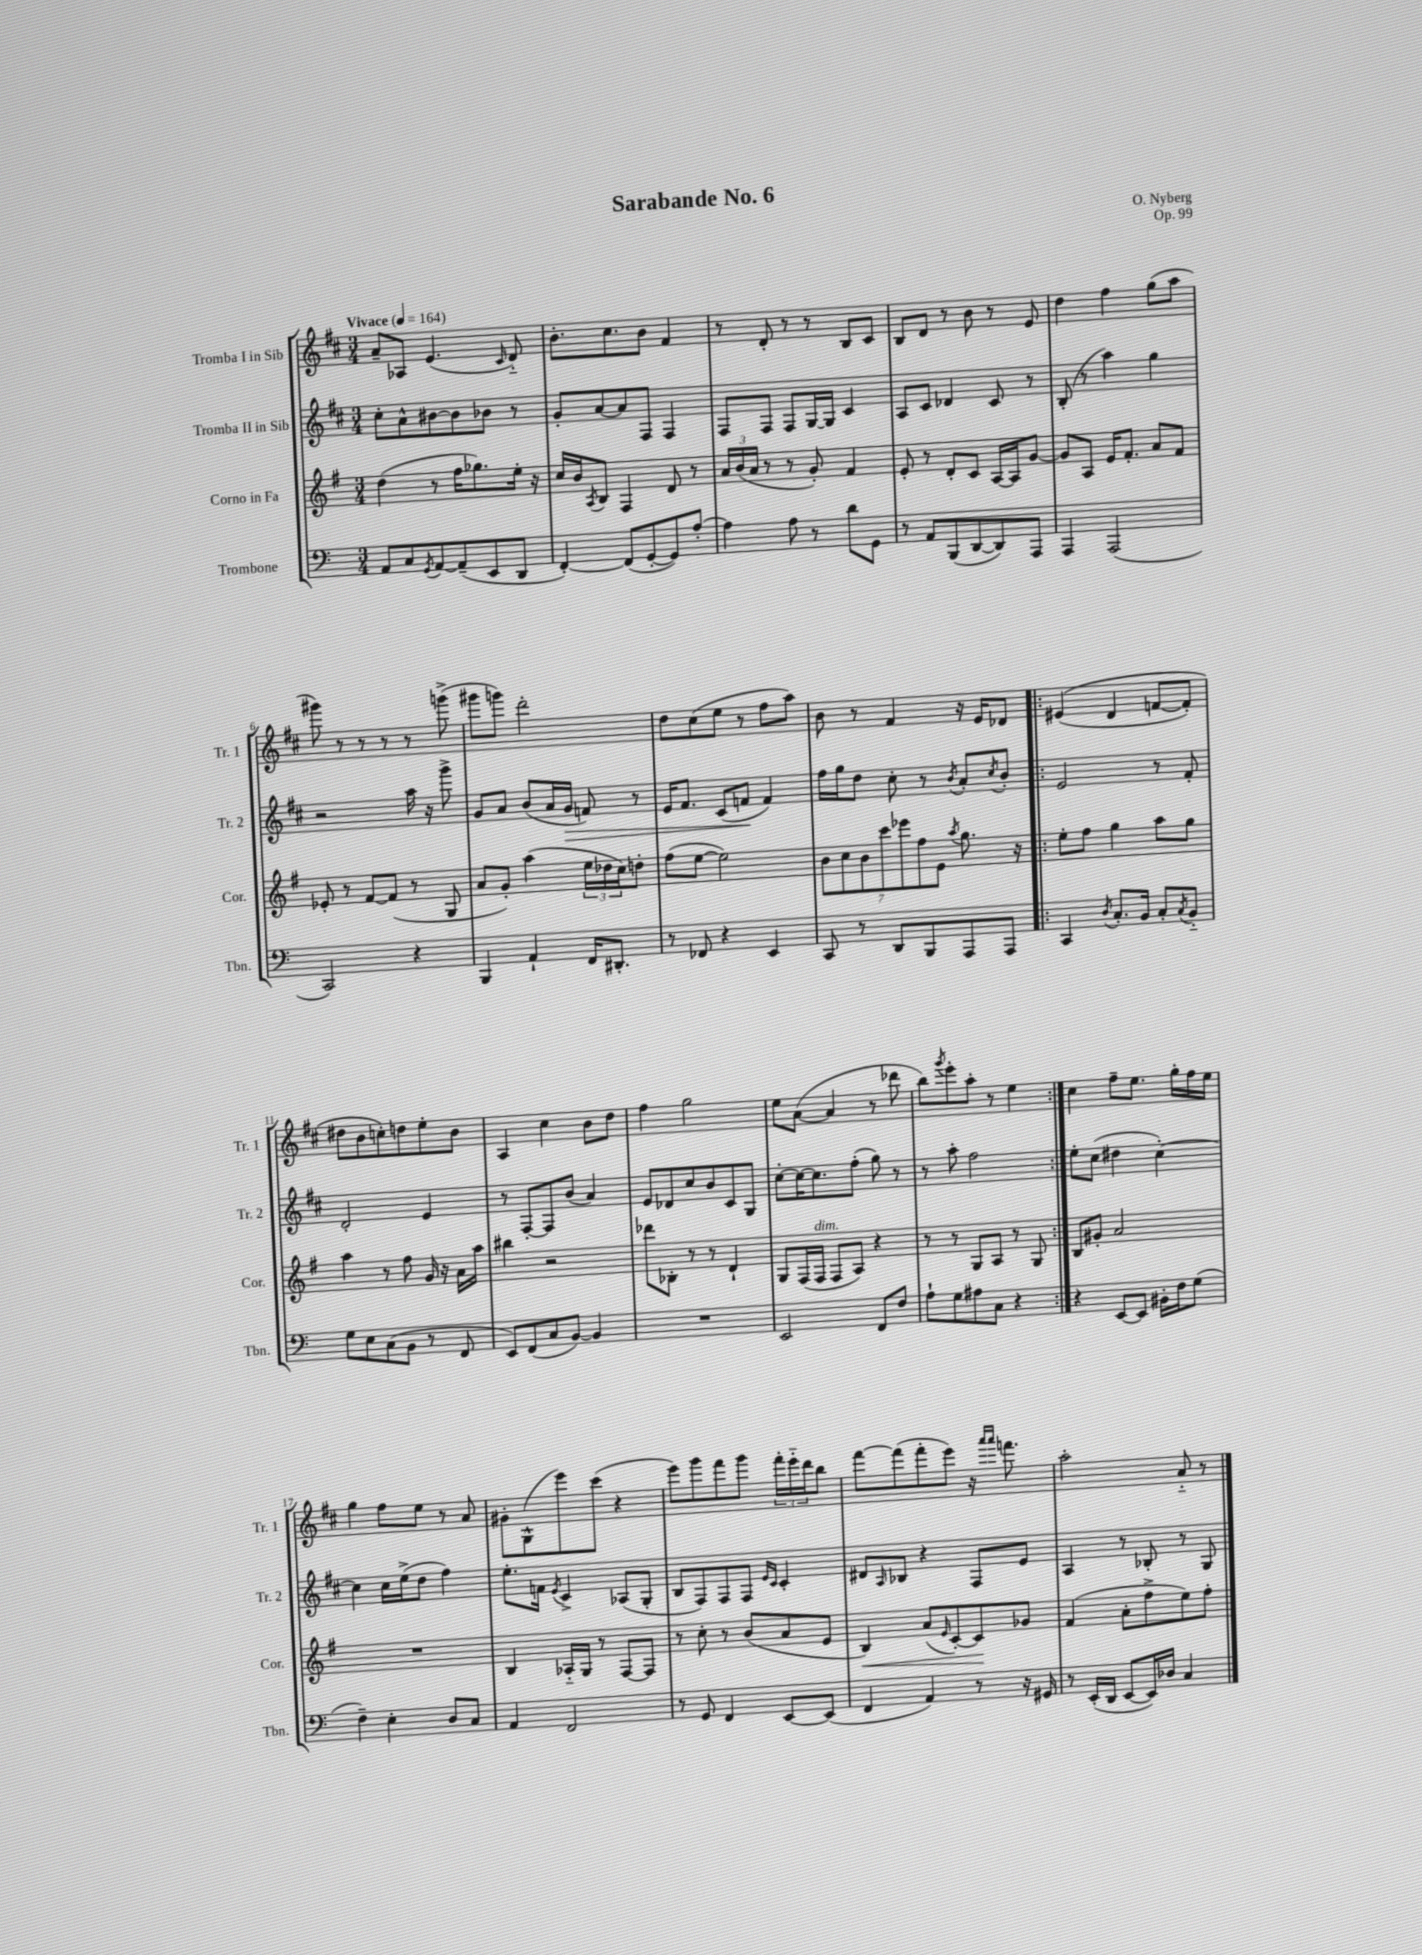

**kern	**kern	**dynam	**kern	**dynam	**kern
*part4	*part3	*part3	*part2	*part2	*part1
*staff4	*staff3	*staff3	*staff2	*staff2	*staff1
*I"Trombone	*I"Corno in Fa	*	*I"Tromba II in Sib	*	*I"Tromba I in Sib
*I'Tbn.	*I'Cor.	*	*I'Tr. 2	*	*I'Tr. 1
*clefF4	*clefG2	*	*clefG2	*	*clefG2
*k[]	*k[f#]	*	*k[f#c#]	*	*k[f#c#]
*M3/4	*M3/4	*	*M3/4	*	*M3/4
*MM164	*MM164	*	*MM164	*	*MM164
=1	=1	=1	=1	=1	=1
!	!	!	!	!	!LO:TX:a:B:t=Vivace
8AA/L	(4dd\	.	8cc#'\L	.	8a~/L
8C/	.	.	8a^^\	.	8A-X/J
8qGG/	.	.	.	.	.
[8AA/	8r	.	[8b#X\	.	(4.e/
(8AA~/]	16ff#\KL	.	8b#\]	.	.
.	8.gg-X\)	.	.	.	.
8EE/	.	.	8b-X\J	.	.
.	.	.	.	.	16qqc#/
8DD/J	16ee'\Jk	.	8r	.	8d/)
.	16r	.	.	.	.
=2	=2	=2	=2	=2	=2
[4FF'/)	16cc/LL	.	8g'/L	.	8.b'\L
.	16b/J	.	.	.	.
.	8qA/	.	.	.	.
.	8B/J	.	[8a/	.	.
.	.	.	.	.	8.cc#\
(8FF/L]	4F#/	.	8a/]	.	.
[8GG'/	.	.	8F#/J	.	8b\J
8GG/])	8d/	.	4F#/	.	4f#/
[8A'/J	8r	.	.	.	.
=3	=3	=3	=3	=3	=3
4A\]	24a/LL	.	8F#/L	.	8r
.	(24b/	.	.	.	.
.	24a/JJ	.	.	.	.
.	8r	.	8F#/J	.	8d'/
8A\	8r	.	8F#/L	.	8r
8r	8g'/)	.	[16G/L	.	8r
.	.	.	16G/JJ]	.	.
8d\L	4f#/	.	4c#/	.	8B/L
8GG\J	.	.	.	.	8c#/J
=4	=4	=4	=4	=4	=4
8r	8e'/	.	8A/L	.	8B/L
8AA/L	8r	.	8c#/J	.	8d/J
(8BBB/	8d'/L	.	4d-X/	.	8r
[8DD/	8c/J	.	.	.	8b\
8DD/])	[16A/LL	.	8c#/	.	8r
.	16A/J]	.	.	.	.
8AAA/J	[8g/J	.	8r	.	8e/
=5	=5	=5	=5	=5	=5
4AAA/	8g/L]	.	(8B'/	.	4dd\
.	8A/J	.	8r	.	.
(2AAA/	16e/KL	.	4aa\)	.	4ff#\
.	8.f#'/J	.	.	.	.
.	8a/L	.	4gg\	.	(8gg\L
.	8f#/J	.	.	.	8aa\J
!!LO:LB:g=z
=6	=6	=6	=6	=6	=6
2CC/)	8e-X'/	.	2r	.	8ggg#X\)
.	8r	.	.	.	8r
.	[8f#/L	.	.	.	8r
.	(8f#/J]	.	.	.	8r
4r	8r	.	16aa\	.	8r
.	.	.	16r	.	.
.	8G/	.	8ggg^\	.	(8gggn^\
=7	=7	=7	=7	=7	=7
4BBB/	8a/L	.	8g/L	.	8ggg#X\L
.	8g'/J)	.	8a/J	.	8gggn\J)
4AA`/	(4aa\	.	(8b/L	.	2ddd'\
.	.	.	16a/L	.	.
!	!	!	!	!LO:HP:b	!
.	.	.	16g/JJ	>	.
16FF/KL	24ee\LL	.	8fn/)	.	.
.	24dd-X\	.	.	.	.
8.DD#X'/J	.	.	.	.	.
.	24cc\J)	.	.	.	.
.	8ddn'\J	.	8r	.	.
=8	=8	=8	=8	=8	=8
8r	(8ff#\L	.	16e/KL	.	8dd\L
.	.	.	8.f#/J	.	.
8FF-X/	[8ee\J	.	.	.	(8cc#\
4r	2ee\])	.	(8c#/L	.	8ee\J
.	.	.	8fn/J	.	8r
4EE/	.	.	4f/)	]	8ff#\L
.	.	.	.	.	8aa\J)
=9	=9	=9	=9	=9	=9
8CC/	14b\L	.	16ff#\LL	.	8b\
.	.	.	16gg\J	.	.
.	14cc\	.	.	.	.
8r	.	.	8dd\J	.	8r
.	14b\	.	.	.	.
.	14ccc\	.	.	.	.
8DD/L	.	.	8cc#'\	.	4f#/
.	14eee-X\	.	.	.	.
.	14ff#\	.	.	.	.
8BBB/	.	.	8r	.	.
.	14e\J	.	.	.	.
.	8qaa/	.	8qb/	.	.
8AAA/	8.gg\	.	8a'/L	.	16r
.	.	.	.	.	16e/KL
.	.	.	8qcc#/	.	.
8AAA/J	.	.	8b'/J	.	8d-X/J
.	16r	.	.	.	.
=10!|:	=10!|:	=10!|:	=10!|:	=10!|:	=10!|:
4CC/	8ee'\L	.	2e/	.	((4e#X/
.	8ff#\J	.	.	.	.
8qD/	.	.	.	.	.
8.C'/L	4gg\	.	.	.	4d/
16BB/Jk	.	.	.	.	.
8C'/L	8aa\L	.	8r	.	[8fn/L
8qC/	.	.	.	.	.
8BB/J	8gg\J	.	8f#'/	.	8f'/J])
!!LO:LB:g=z
=11	=11	=11	=11	=11	=11
8G\L	4aa\	.	2d'/	.	8dd#X\L
8E\	.	.	.	.	8b\
(8C\	8r	.	.	.	8ccn'\)
8BB\J	8ff#\	.	.	.	8ddn\
8r	16g/	.	4e/	.	8ee'\
.	16r	.	.	.	.
8FF/	16a\LL	.	.	.	8b\J
.	16aa\JJ	.	.	.	.
=12	=12	=12	=12	=12	=12
8EE/L)	4bb#X\	.	8r	.	4A/
(8FF/	.	.	[8F#'/L	.	.
8C/	2r	.	8F#/]	.	4cc#\
[8BB/J)	.	.	(8b/J	.	.
4BB/]	.	.	4a/)	.	8b\L
.	.	.	.	.	8dd\J
=13	=13	=13	=13	=13	=13
2.r	8ddd-X\L	.	8e/L	.	4ff#\
.	8B-X'\J	.	8d-X/	.	.
.	8r	.	8cc#/	.	2gg\
.	8r	.	8b/	.	.
.	4d`/	.	8c#/	.	.
.	.	.	8G/J	.	.
=14	=14	=14	=14	=14	=14
2EE/	8G/L	.	[8cc#'\L	.	8ee\L
.	(16F#/L	.	16cc#\K_	.	([8a\J
!	!LO:TX:a:i:t=dim.	!	!	!	!
.	16F#/JJ	.	8.cc#\]	.	.
.	8F#/L	.	.	.	4a/]
.	8A/J)	.	(8ff#'\J	.	.
8FF/L	4r	.	8gg\)	.	8r
8F/J	.	.	8r	.	8ddd-X\
=15	=15	=15	=15	=15	=15
8A`\L	8r	.	8r	.	8bb\L)
.	.	.	.	.	8qggg/
8G\	8r	.	8aa'\	.	8eee'\
8A#X\	8G/L	.	2ff#\	.	8aa'\J
8C\J	8A/J	.	.	.	8r
4r	8r	.	.	.	4ee\
.	8G/	.	.	.	.
=16:|!	=16:|!	=16:|!	=16:|!	=16:|!	=16:|!
4r	8B/L	.	8ee'\L	.	4cc#\
.	8g#X'/J	.	(8cc#\J	.	.
[8EE/L	2a/	.	4dd#X\	.	8ff#~\L
8EE/J]	.	.	.	.	8.ee\J
16BB#X'\LL	.	.	[4cc#'\)	.	.
16F\J	.	.	.	.	16gg'\LL
(8G\J	.	.	.	.	16ff#\
.	.	.	.	.	16ee\JJ
!!LO:LB:g=z
=17	=17	=17	=17	=17	=17
4F~\)	2.r	.	4cc#\]	.	4gg\
4E'\	.	.	16cc#\LL	.	8ff#\L
.	.	.	(16ee^\J	.	.
.	.	.	8dd\J	.	8ee\J
8D/L	.	.	4ff#\)	.	8r
8C/J	.	.	.	.	8a/
=18	=18	=18	=18	=18	=18
4AA/	4B/	.	8.ee'\L	.	8g#X'\L
.	.	.	.	.	(8G^^\
.	.	.	16fn\Jk	.	.
.	.	.	8qe/	.	.
2FF/	16A-X/LL	.	4c#^/	.	8eee\)
.	16G/JJ	.	.	.	.
.	8r	.	.	.	(8ccc#\J
.	[8F#/L	.	(8A-X/L	.	4r
.	8F#/J]	.	8G'/J	.	.
=19	=19	=19	=19	=19	=19
8r	8r	.	8B/L	.	8eee\L)
8GG/	8cc'\	.	8F#/)	.	8ggg\
4FF/	8r	.	8F#/	.	8fff#\
.	(8b/L	.	8F#/J	.	8ggg\J
.	.	.	16qqe/LL	.	.
.	.	.	16qqc#/JJ	.	.
[8EE/L	8a/	.	4c#'/	.	24fff#'\LL
.	.	.	.	.	24eee\
.	.	.	.	.	24ddd\J
(8EE/J]	8e/J	.	.	.	8bb\J
=20	=20	=20	=20	=20	=20
!	!	!LO:HP:b	!	!	!
4FF/	4B/)	<	8d#X/L	.	[8fff#\L
.	.	.	16qqA/	.	.
.	.	.	8B-X/J	.	(8fff#\]
4AA/)	(8a/L	.	4r	.	8fff#'\
.	16qqe/	.	.	.	.
.	[8c'/)	.	.	.	8eee\J)
8r	8c/]	.	8F#/L	.	16r
.	.	.	.	.	16qqaaa/LL
.	.	.	.	.	16qqaaa/JJ
.	.	.	.	.	8.fffn\
16r	8g-X/J	[	8e/J	.	.
16GG#X/	.	.	.	.	.
=21	=21	=21	=21	=21	=21
8r	(4f#/	.	4A/	.	2aa'\
(16EE'/LL	.	.	.	.	.
16DD/JJ	.	.	.	.	.
[8EE/L	8a'\L	.	8r	.	.
16EE/L])	8ff#^\	.	8B-X'/	.	.
16D-X/JJ	.	.	.	.	.
4C/	8ee\)	.	8r	.	8a/
.	8ff#'\J	.	8G/	.	8r
==	==	==	==	==	==
*-	*-	*-	*-	*-	*-
